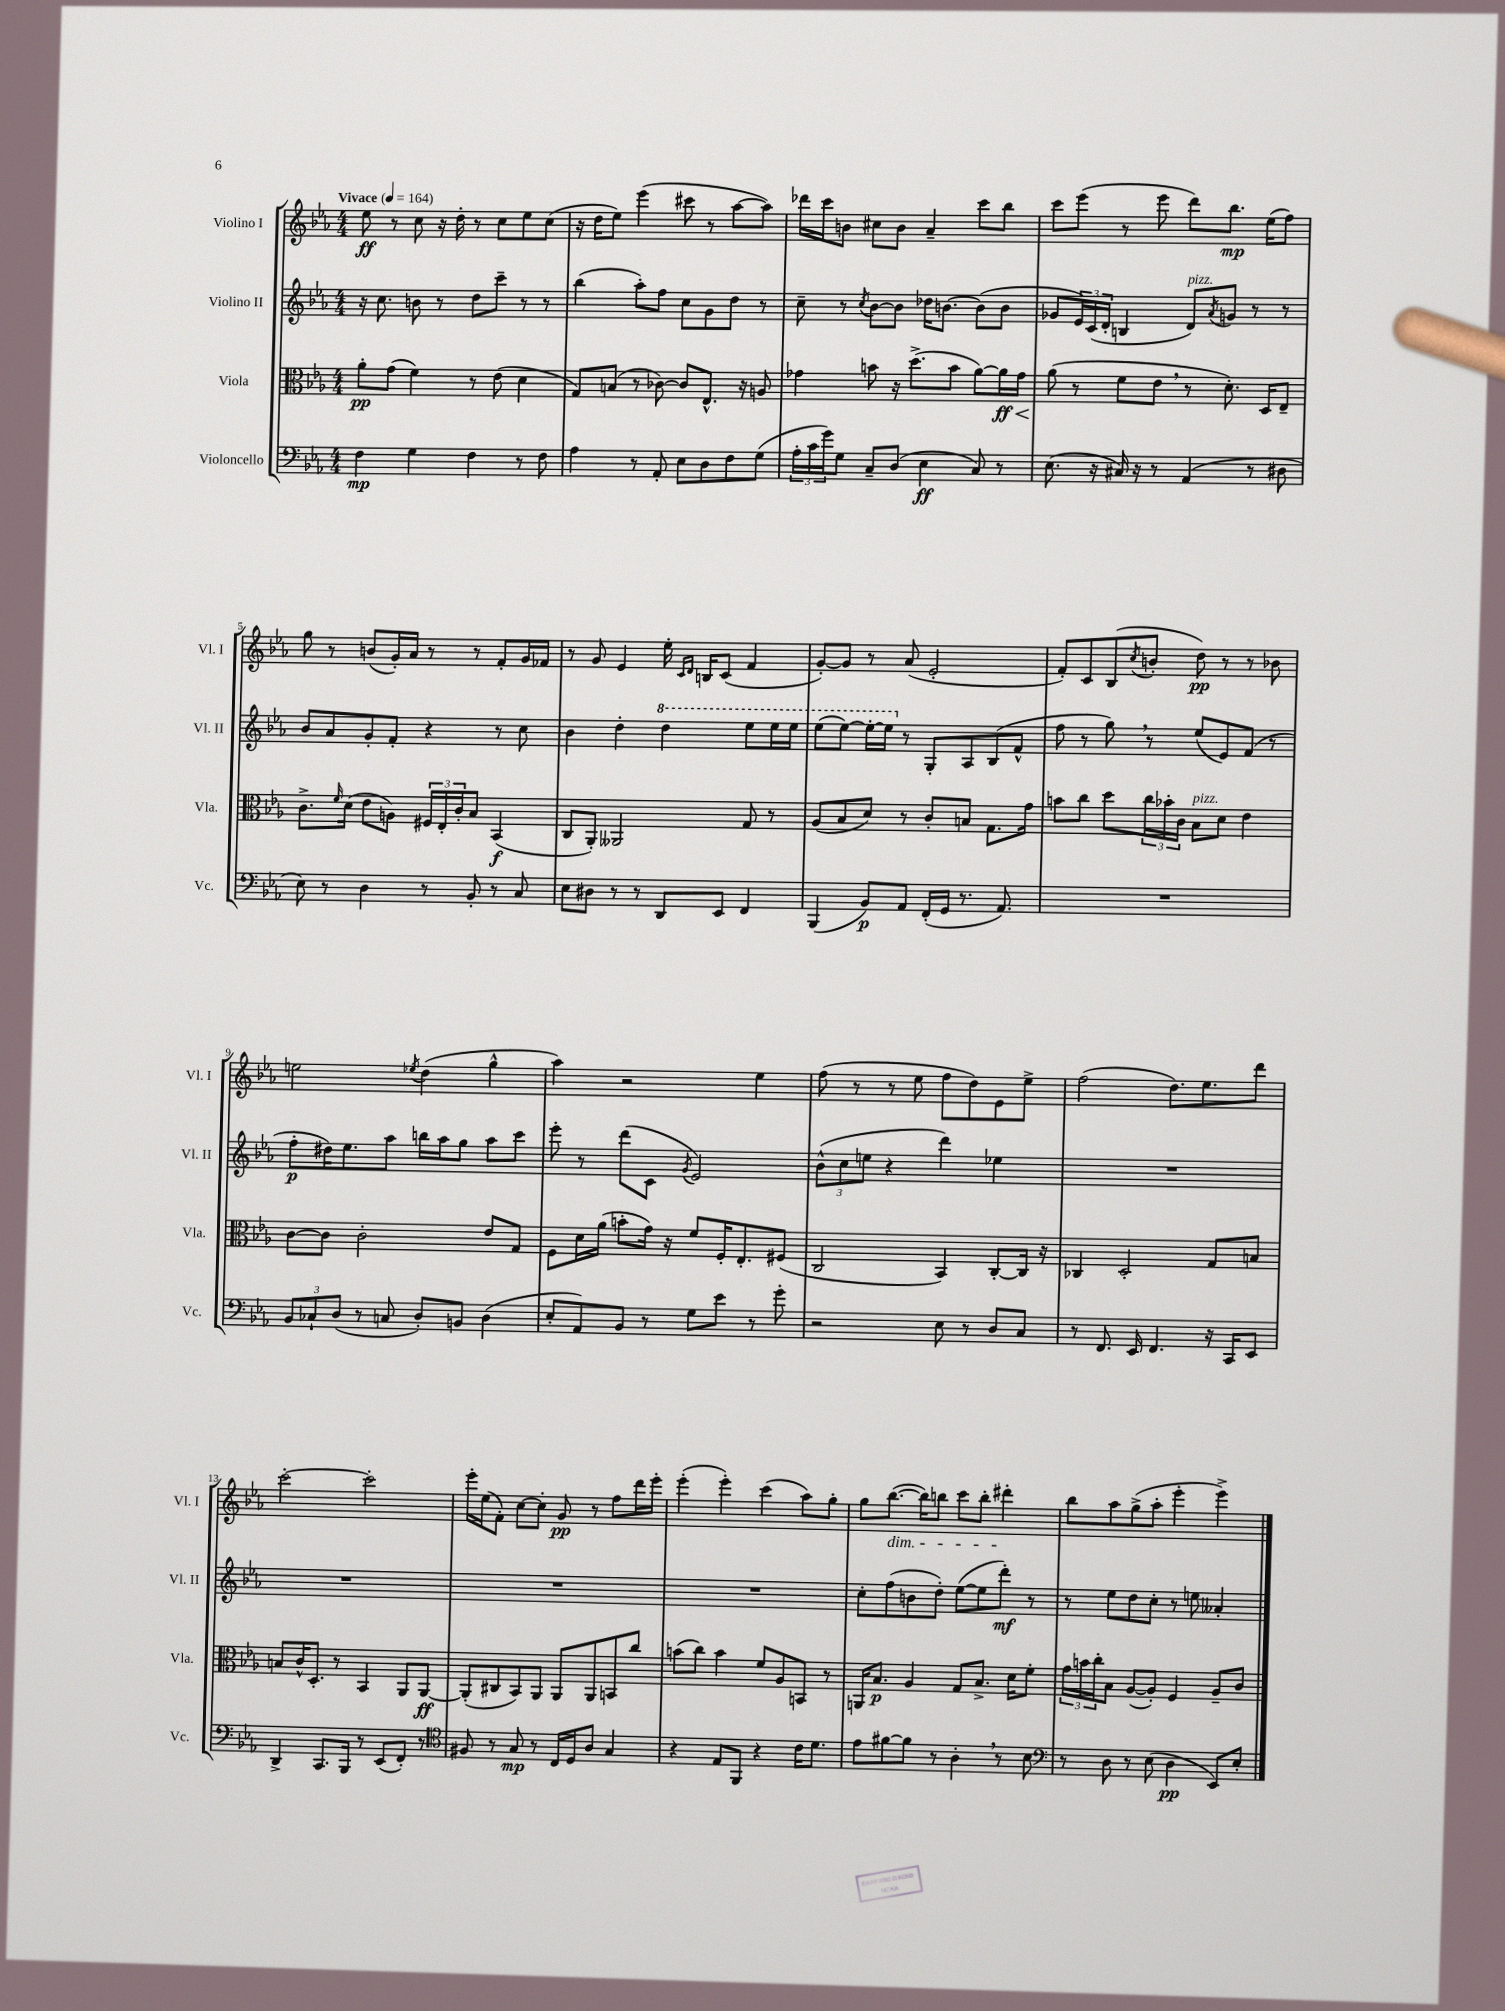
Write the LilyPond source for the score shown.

<<
\new StaffGroup <<
\new Staff = "s0" \with { instrumentName = "Violino I" shortInstrumentName = "Vl. I" } {
    \clef treble \key ees \major \numericTimeSignature \time 4/4 \tempo "Vivace" 4 = 164
    ees''8\ff r8 c''8 r16 d''16-. r8 c''8 ees''8 c''8( |
    r16 d''16 ees''8) ees'''4( cis'''8 r8 aes''8~ aes''8) |
    des'''16 c'''16 b'8 cis''8 b'8 aes'4-- c'''8 bes''8 |
    c'''8 ees'''8( r8 ees'''8 d'''8) bes''8.\mp ees''16( f''8) |
    g''8 r8 b'8( g'16-.) aes'16 r8 r8 f'8-. g'16 fes'16 |
    r8 g'8 ees'4 ees''16-. \grace { c'16 d'16 } b16 c'8( f'4 |
    g'8~-.) g'8 r8 aes'8( ees'2-. |
    f'8-.) c'8 bes8( \acciaccatura { c''8 } b'8-. d''8\pp) r8 r8 bes'8 |
    e''2 \acciaccatura { ees''8 } d''4( g''4-^ |
    aes''4) r2 ees''4 |
    f''8( r8 r8 ees''8 f''8 d''8) ees'8 ees''8-> |
    f''2( d''8.) ees''8. d'''8 |
    c'''2~-. c'''2-. |
    ees'''16-. ees''16( f'8-.) c''8~ c''8-. g'8\pp r8 f''8 d'''16 ees'''16-. |
    ees'''4-.( ees'''4-.) c'''4( aes''8) g''8-. |
    g''8 bes''8.~\dim( bes''16) b''8 c'''8 b''8-. dis'''4-.\! |
    bes''8 aes''8 g''8->( aes''8-. ees'''4-. ees'''4->) \bar "|." |
}
\new Staff = "s1" \with { instrumentName = "Violino II" shortInstrumentName = "Vl. II" } {
    \clef treble \key ees \major \numericTimeSignature \time 4/4
    r16 c''8. b'8 r8 d''8 c'''8-- r8 r8 |
    bes''4( aes''8-.) f''8 c''8 g'8 d''8 r8 |
    c''8-- r8 \acciaccatura { c''8 } bes'8~ bes'8 des''16 b'8.~ b'8( b'8 |
    ges'8 \tuplet 3/2 { ees'16) c'16( d'16-. } b4 d'8^\markup { \italic "pizz." }) \acciaccatura { aes'8 } g'8 r8 r8 |
    bes'8 aes'8 g'8-. f'8-. r4 r8 c''8 |
    bes'4 d''4-. \ottava #1 d'''4 ees'''8 ees'''16 ees'''16 |
    ees'''8( ees'''8~) ees'''16~-. ees'''16 \ottava #0 r8 g8-. aes8 bes8( f'8-^ |
    f''8 r8 g''8) \breathe r8 ees''8( ees'8) f'8( r8 |
    f''8-.\p dis''16) ees''8. aes''8 b''16 aes''16 g''8 aes''8 c'''8 |
    ees'''8-. r8 d'''8( c'8 \acciaccatura { g'8 } ees'2) |
    \tuplet 3/2 { bes'8-^( c''8 e''8 } r4 d'''4) ees''4 |
    R1 |
    R1 |
    R1 |
    R1 |
    c''8-. f''8( b'8 d''8-.) ees''8~( ees''8 d'''8-.\mf) r8 |
    r8 ees''8 d''8 c''8-. r8 e''8 aeses'4-. \bar "|." |
}
\new Staff = "s2" \with { instrumentName = "Viola" shortInstrumentName = "Vla." } {
    \clef alto \key ees \major \numericTimeSignature \time 4/4
    aes'8-.\pp g'8( f'4) r8 ees'8( d'4 |
    g8) b8( r8 ces'8~) ces'8 ees8.-^ r16 a8 |
    ges'4 b'8 r16 d''8.->( b'8 aes'8~) aes'16\ff\< ges'16 |
    aes'8\!( r8 f'8 ees'8 \breathe r8 d'8.-.) d16 ees8-- |
    c'8.-> \grace { f'16 } d'16( ees'8 a8) \tuplet 3/2 { fis16 ees16-. c'16-. } bes8 bes,4\f( |
    c8 aes,8-.) aeses,2 g8 r8 |
    aes8( bes8 d'8) r8 c'8-. b8 g8. g'16 |
    b'8 c''8 d''8 \tuplet 3/2 { c''16 bes'16-. c'16 } bes8^\markup { \italic "pizz." } d'8 ees'4 |
    c'8~ c'8 c'2-. ees'8 g8 |
    f8 d'16 aes'16( b'8-. g'16) r16 f'8 f16-. ees8.-. fis8( |
    c2 bes,4) c8~-. c16 r16 |
    ces4 d2-. g8 b8 |
    b8 c'16-^ d8.-. r8 bes,4 aes,8 aes,8~\ff |
    aes,8-.( cis8 bes,8) aes,8 aes,8 aes,8 b,8 c''8 |
    b'8( c''8) b'4 f'8 aes8 b,8 r8 |
    a,16 bes8.\p aes4 g8 bes8.-> d'16 f'8-. |
    \tuplet 3/2 { g'16 b'16 c''16-. } bes8 aes8~( aes8-.) f4 aes8-- c'8 \bar "|." |
}
\new Staff = "s3" \with { instrumentName = "Violoncello" shortInstrumentName = "Vc." } {
    \clef bass \key ees \major \numericTimeSignature \time 4/4
    f4\mp g4 f4 r8 f8 |
    aes4 r8 aes,8-. ees8 d8 f8 g8( |
    \tuplet 3/2 { aes16-. c'16 g'16) } g8 c8-- d8( ees4\ff c8) r8 |
    ees8.( r16 cis16) r16 r8 aes,4( r8 dis8 |
    ees8) r8 d4 r8 bes,8-. r8 c8 |
    ees8 dis8 r8 r8 d,8 ees,8 f,4 |
    bes,,4( bes,8\p) aes,8 f,16-.( g,16 r8. aes,8.) |
    R1 |
    \tuplet 3/2 { bes,8 ces8-! d8( } r8 c8 d8-.) b,8 d4( |
    ees8-. aes,8) bes,8 r8 g8 ees'8 r8 g'8-. |
    r2 ees8 r8 d8 c8 |
    r8 f,8. ees,16 f,4. r16 c,16 ees,8 |
    d,4-> c,8. bes,,16 r8 ees,8( f,8-.) r8 |
    \clef tenor fis8 r8 g8\mp r8 c16 d16 aes8 g4 |
    r4 ees8 f,8 r4 c'16 d'8. |
    ees'8 fis'8~ fis'8 r8 aes4-. \breathe r8 bes8 |
    \clef bass r8 d8 r8 ees8( d4\pp ees,8) ees8-. \bar "|." |
}
>>
>>
